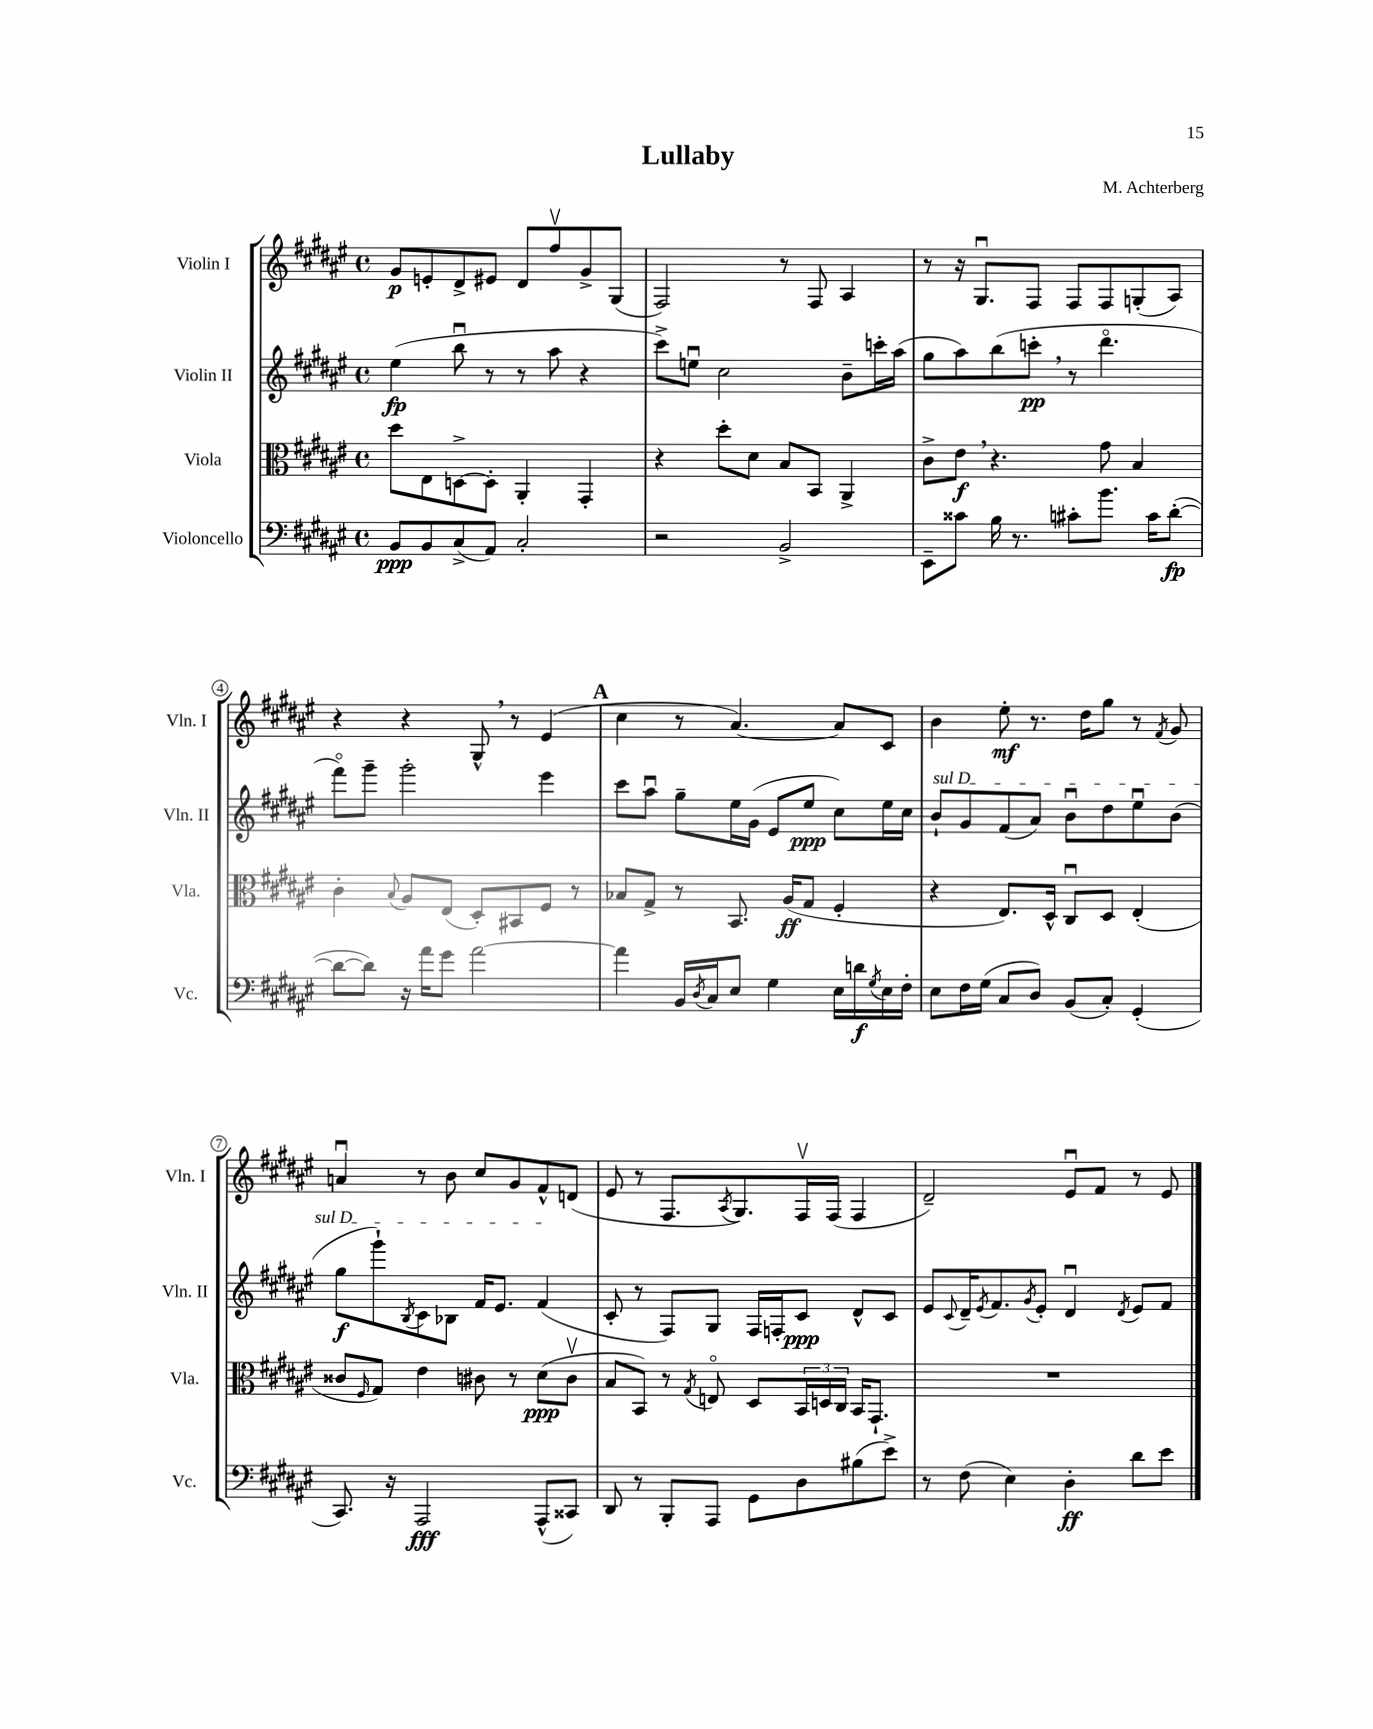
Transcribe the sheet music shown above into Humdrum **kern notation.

**kern	**dynam	**kern	**dynam	**kern	**dynam	**kern	**dynam
*part4	*part4	*part3	*part3	*part2	*part2	*part1	*part1
*staff4	*staff4	*staff3	*staff3	*staff2	*staff2	*staff1	*staff1
*I"Violoncello	*	*I"Viola	*	*I"Violin II	*	*I"Violin I	*
*I'Vc.	*	*I'Vla.	*	*I'Vln. II	*	*I'Vln. I	*
*clefF4	*	*clefC3	*	*clefG2	*	*clefG2	*
*k[f#c#g#d#a#e#]	*	*k[f#c#g#d#a#e#]	*	*k[f#c#g#d#a#e#]	*	*k[f#c#g#d#a#e#]	*
*M4/4	*	*M4/4	*	*M4/4	*	*M4/4	*
*met(c)	*	*met(c)	*	*met(c)	*	*met(c)	*
=1	=1	=1	=1	=1	=1	=1	=1
8BB/L	ppp	8dd#\L	.	(4ee#\	fp	8g#/L	p
8BB/	.	8E#\	.	.	.	8en'/	.
(8C#^/	.	[8Dn^\	.	8bbu\	.	8d#^/	.
8AA#/J)	.	8D'\J]	.	8r	.	8e#X/J	.
2C#'/	.	4AA#'/	.	8r	.	8d#/L	.
.	.	.	.	8aa#\	.	8ff#v/	.
.	.	4GG#'/	.	4r	.	8g#^/	.
.	.	.	.	.	.	(8G#/J	.
=2	=2	=2	=2	=2	=2	=2	=2
2r	.	4r	.	8ccc#^\L)	.	2F#/)	.
.	.	.	.	8eenu\J	.	.	.
.	.	8dd#'\L	.	2cc#\	.	.	.
.	.	8d#\J	.	.	.	.	.
2BB^/	.	8B/L	.	.	.	8r	.
.	.	8BB/J	.	.	.	8F#/	.
.	.	4AA#^/	.	8b~\L	.	4A#/	.
.	.	.	.	16cccn'\L	.	.	.
.	.	.	.	(16aa#\JJ	.	.	.
=3	=3	=3	=3	=3	=3	=3	=3
8EE#~\L	.	8c#^\L	.	8gg#\L	.	8r	.
8c##X\J	.	8e#,\J	f	8aa#\)	.	16r	.
.	.	.	.	.	.	8.G#u/L	.
16B\	.	4.r	.	(8bb\	.	.	.
8.r	.	.	.	.	.	.	.
.	.	.	.	8cccn',\J	pp	8F#/J	.
8c#X'\L	.	.	.	8r	.	8F#/L	.
8.b\J	.	8g#\	.	4.ddd#\	.	8F#/	.
.	.	4B/	.	.	.	(8Gn'/	.
16c#\KL	.	.	.	.	.	.	.
([8d#'\J	fp	.	.	.	.	8A#/J)	.
!!LO:LB:g=z
=4	=4	=4	=4	=4	=4	=4	=4
8d#\L_	.	4c#'\	.	8fff#\L)	.	4r	.
8d#\J])	.	.	.	8ggg#~\J	.	.	.
.	.	8qqB/	.	.	.	.	.
16r	.	8A#/L	.	2ggg#'\	.	4r	.
16a#\KL	.	.	.	.	.	.	.
8g#\J	.	(8E#/J	.	.	.	.	.
[2a#\	.	8D#'/L)	.	.	.	8G#^^,/	.
.	.	8BB#X/	.	.	.	8r	.
.	.	8F#/J	.	4eee#\	.	(4e#/	.
.	.	8r	.	.	.	.	.
!!LO:REH:place=s1:t=A
=5	=5	=5	=5	=5	=5	=5	=5
4a#\]	.	8B-X/L	.	8ccc#\L	.	4cc#\	.
.	.	8G#^/J	.	8aa#u\J	.	.	.
16BB/LL	.	8r	.	8gg#~\L	.	8r	.
8qD#/	.	.	.	.	.	.	.
16C#/J	.	.	.	.	.	.	.
8E#/J	.	8.BB/	.	16ee#\L	.	[4.a#/)	.
.	.	.	.	(16g#\JJ	.	.	.
4G#\	.	.	.	8e#/L	.	.	.
.	.	(16A#/KL	ff	.	.	.	.
.	.	8G#/J	.	8ee#/J	ppp	.	.
16E#\LL	.	4F#'/	.	8cc#\L)	.	8a#/L]	.
16dn\	f	.	.	.	.	.	.
8qG#/	.	.	.	.	.	.	.
16E#\	.	.	.	16ee#\L	.	8c#/J	.
16F#'\JJ	.	.	.	16cc#\JJ	.	.	.
=6	=6	=6	=6	=6	=6	=6	=6
!	!	!	!	!LO:TX:a:i:t=sul D	!	!	!
8E#\L	.	4r	.	8b`/L	.	4b\	.
16F#\L	.	.	.	8g#/	.	.	.
(16G#\JJ	.	.	.	.	.	.	.
8C#/L	.	8.E#/L)	.	(8f#/	.	8ee#'\	mf
8D#/J)	.	.	.	8a#/J)	.	8.r	.
.	.	16D#^^/Jk	.	.	.	.	.
(8BB/L	.	8C#u/L	.	8bu\L	.	.	.
.	.	.	.	.	.	16dd#\KL	.
8C#'/J)	.	8D#/J	.	8dd#\	.	8gg#\J	.
(4GG#'/	.	(4E#'/	.	8ee#u\	.	8r	.
.	.	.	.	.	.	8qf#/	.
.	.	.	.	(8b\J	.	8g#/	.
!!LO:LB:g=z
=7	=7	=7	=7	=7	=7	=7	=7
8.CC#/)	.	8c##X/L	.	8gg#\L	f	4anu/	.
.	.	16qqF#/	.	.	.	.	.
.	.	8G#/J)	.	8ggg#`\)	.	.	.
16r	.	.	.	.	.	.	.
.	.	.	.	8qB/	.	.	.
2AAA#/	fff	4e#\	.	8c#\	.	8r	.
.	.	.	.	8B-X\J	.	8b\	.
.	.	8c#X\	.	16f#/KL	.	8cc#/L	.
.	.	.	.	8.e#/J	.	.	.
.	.	8r	.	.	.	8g#/	.
(8AAA#^^/L	.	(8d#\L	ppp	(4f#/	.	8f#^^/	.
8CC##X/J)	.	8c#v\J	.	.	.	(8dn/J	.
=8	=8	=8	=8	=8	=8	=8	=8
8DD#/	.	8B/L	.	8c#'/	.	8e#/	.
8r	.	8BB/J)	.	8r	.	8r	.
8BBB'/L	.	8r	.	8F#/L)	.	8.F#/L	.
.	.	8qG#/	.	.	.	.	.
8AAA#/J	.	8En/	.	8G#/J	.	.	.
.	.	.	.	.	.	8qA#/	.
.	.	.	.	.	.	8.G#/)	.
8GG#\L	.	8D#/L	.	16F#/LL	.	.	.
.	.	.	.	16Fn'/J	.	.	.
8D#\	.	24BB/L	.	8c#/J	ppp	16F#v/L	.
.	.	24Dn/	.	.	.	.	.
.	.	.	.	.	.	(16F#/JJ	.
.	.	24C#/JJ	.	.	.	.	.
(8B#X\	.	16BB/KL	.	8d#^^/L	.	4F#/	.
.	.	8.GG#`/J	.	.	.	.	.
8e#^\J)	.	.	.	8c#/J	.	.	.
=9	=9	=9	=9	=9	=9	=9	=9
8r	.	1r	.	8e#/L	.	2d#~/)	.
.	.	.	.	8qqc#/	.	.	.
(8F#\	.	.	.	16d#~/K	.	.	.
.	.	.	.	8qe#/	.	.	.
.	.	.	.	8.f#/	.	.	.
4E#\)	.	.	.	.	.	.	.
.	.	.	.	8qg#/	.	.	.
.	.	.	.	8e#'/J	.	.	.
4D#'\	ff	.	.	4d#u/	.	8e#u/L	.
.	.	.	.	.	.	8f#/J	.
.	.	.	.	8qd#/	.	.	.
8d#\L	.	.	.	8e#/L	.	8r	.
8e#\J	.	.	.	8f#/J	.	8e#/	.
==	==	==	==	==	==	==	==
*-	*-	*-	*-	*-	*-	*-	*-
